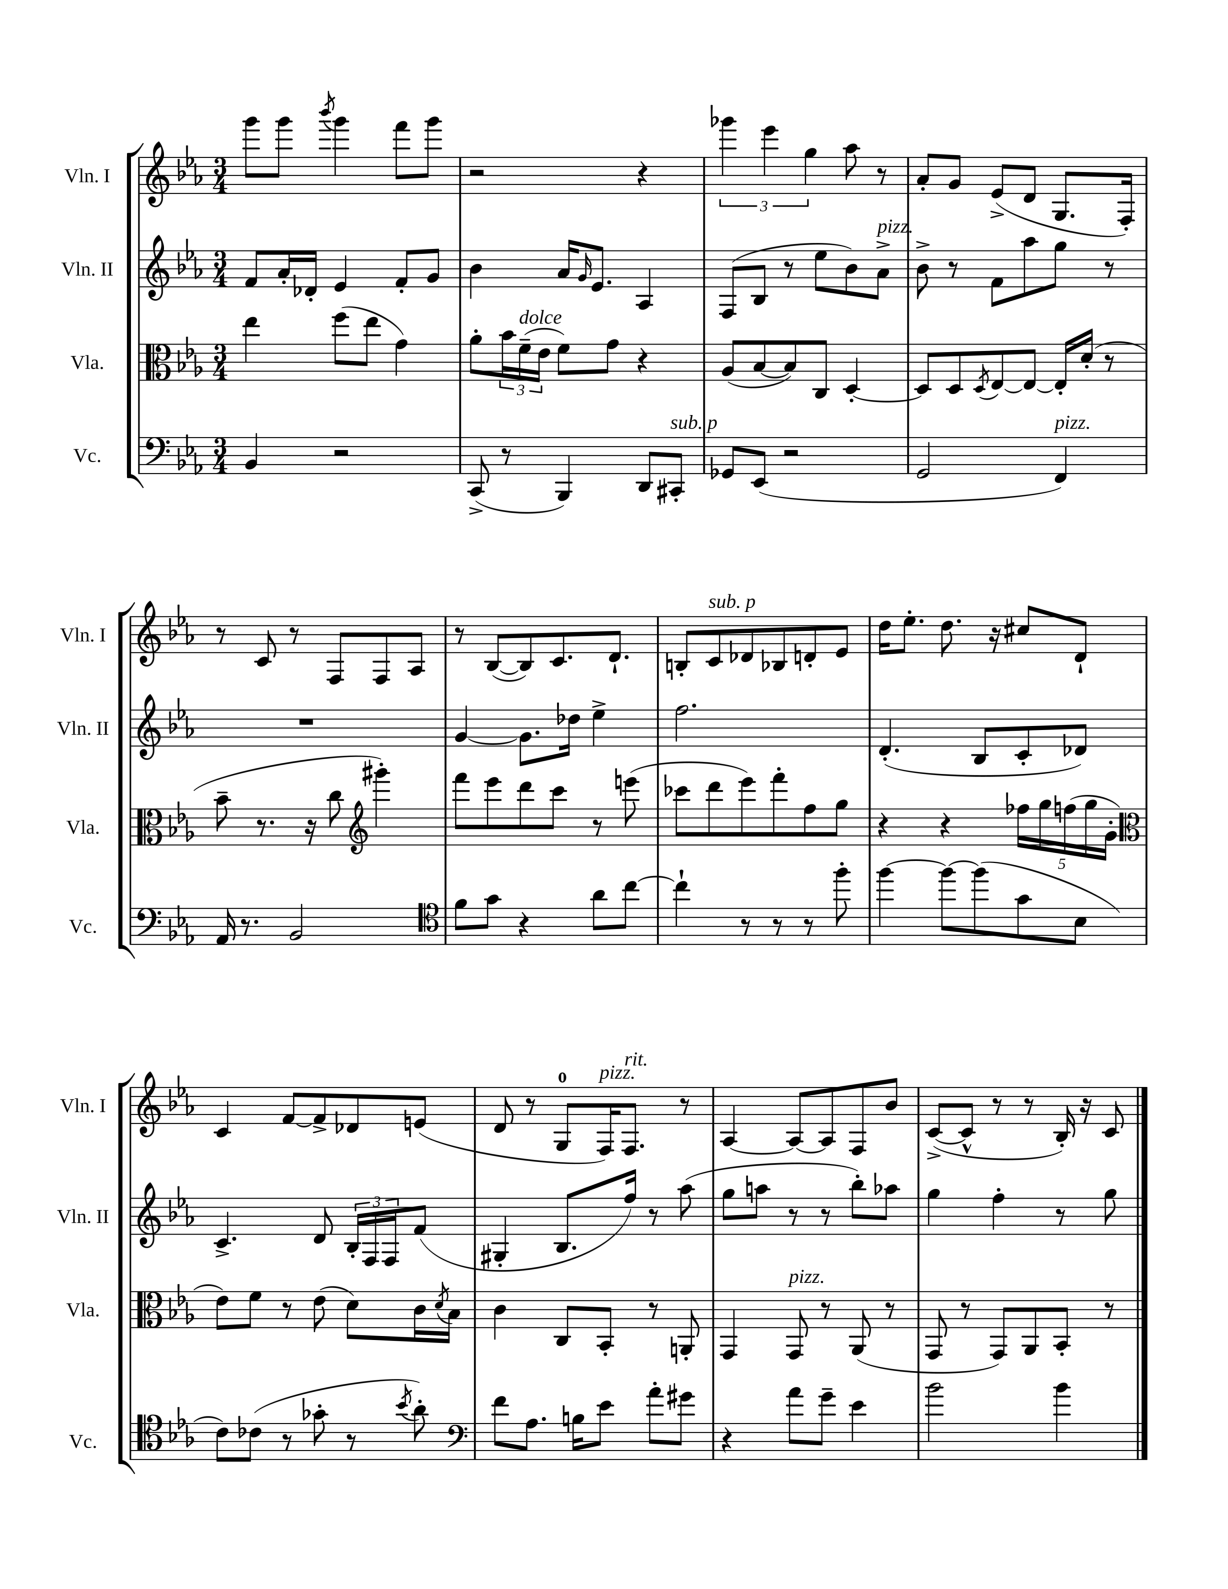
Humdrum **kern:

**kern	**kern	**kern	**kern
*staff4	*staff3	*staff2	*staff1
*clefF4	*clefC3	*clefG2	*clefG2
*k[b-e-a-]	*k[b-e-a-]	*k[b-e-a-]	*k[b-e-a-]
*M3/4	*M3/4	*M3/4	*M3/4
4BB-	4ee-	8f	8ggg
.	.	16a-'	8ggg
.	.	16d-'	.
.	.	.	8qbbb-
2r	(8ff	4e-	4ggg
.	8ee-	.	.
.	4g)	8f'	8fff
.	.	8g	8ggg
=	=	=	=
(8CC^	8a-'	4b-	2r
8r	24b-	.	.
.	(24f~	.	.
.	24e-	.	.
4BBB-)	8f)	16a-	.
.	.	16qqg	.
.	.	8.e-	.
.	8g	.	.
8DD	4r	4A-	4r
8CC#'	.	.	.
=	=	=	=
8GG-	(8A-	(8F	6ggg-
(8EE-	[8B-	8B-	.
.	.	.	6eee-
2r	8B-])	8r	.
.	.	.	6gg
.	8C	8ee-	.
.	[4D'	8b-)	8aa-
.	.	8a-^	8r
=	=	=	=
2GG	8D]	8b-^	8a-'
.	8D	8r	8g
.	8qD	.	.
.	[8E-	8f	(8e-^
.	8E-_	8aa-	8d
4FF)	16E-']	8gg	8.G
.	(16d'	.	.
.	8r	8r	.
.	.	.	16F')
=	=	=	=
16AA-	8b-~	2.r	8r
8.r	.	.	.
.	8.r	.	8c
2BB-	.	.	8r
.	16r	.	.
.	8cc	.	8F
*	*clefG2	*	*
.	4ggg#')	.	8F
.	.	.	8A-
=	=	=	=
*clefC4	*	*	*
8f	8fff	[4g	8r
8g	8eee-	.	([8B-
4r	8ddd	8.g]	8B-])
.	8ccc	.	8.c
.	.	16dd-	.
8a-	8r	4ee-^	.
.	.	.	8.d`
[8cc	(8eee	.	.
=	=	=	=
4cc`]	8ccc-	2.ff	8B'
.	8ddd	.	8c
8r	8eee-)	.	8d-
8r	8fff'	.	8B-
8r	8ff	.	8d'
8ff'	8gg	.	8e-
=	=	=	=
[4ff	4r	(4.d'	16dd
.	.	.	8.ee-'
8ff_	4r	.	8.dd
(8ff]	.	8B-	.
.	.	.	16r
8g	20ff-	8c'	8cc#
.	20gg	.	.
.	(20ff	.	.
8B-	.	8d-)	8d`
.	20gg	.	.
.	20g'	.	.
=	=	=	=
*	*clefC3	*	*
8c)	8e-)	4.c^	4c
(8c-	8f	.	.
8r	8r	.	[8f
8g-'	(8e-	8d	8f^]
8r	8d)	24B-'	8d-
.	.	24F	.
.	.	24F	.
8qb-	.	.	.
8a-')	16c	(8f	(8e
.	8qd	.	.
.	16B-	.	.
=	=	=	=
*clefF4	*	*	*
8f	4c	4G#'	8d
8.A-	.	.	8r
.	8C	8.B-	8G
16B	.	.	.
8e-	8BB-'	.	16F)
.	.	16ff)	8.F
8a-'	8r	8r	.
8g#	8AA'	(8aa-	8r
=	=	=	=
4r	4GG	8gg	[4A-
.	.	8aa	.
8a-	8GG	8r	8A-_
8g~	8r	8r	8A-]
4e-	(8AA-	8bb-')	8F
.	8r	8aa-	8b-
=	=	=	=
2b-	8GG	4gg	([8c^
.	8r	.	8c^^]
.	8GG)	4ff'	8r
.	8AA-	.	8r
4b-	8BB-'	8r	16B-')
.	.	.	16r
.	8r	8gg	8c
==	==	==	==
*-	*-	*-	*-
